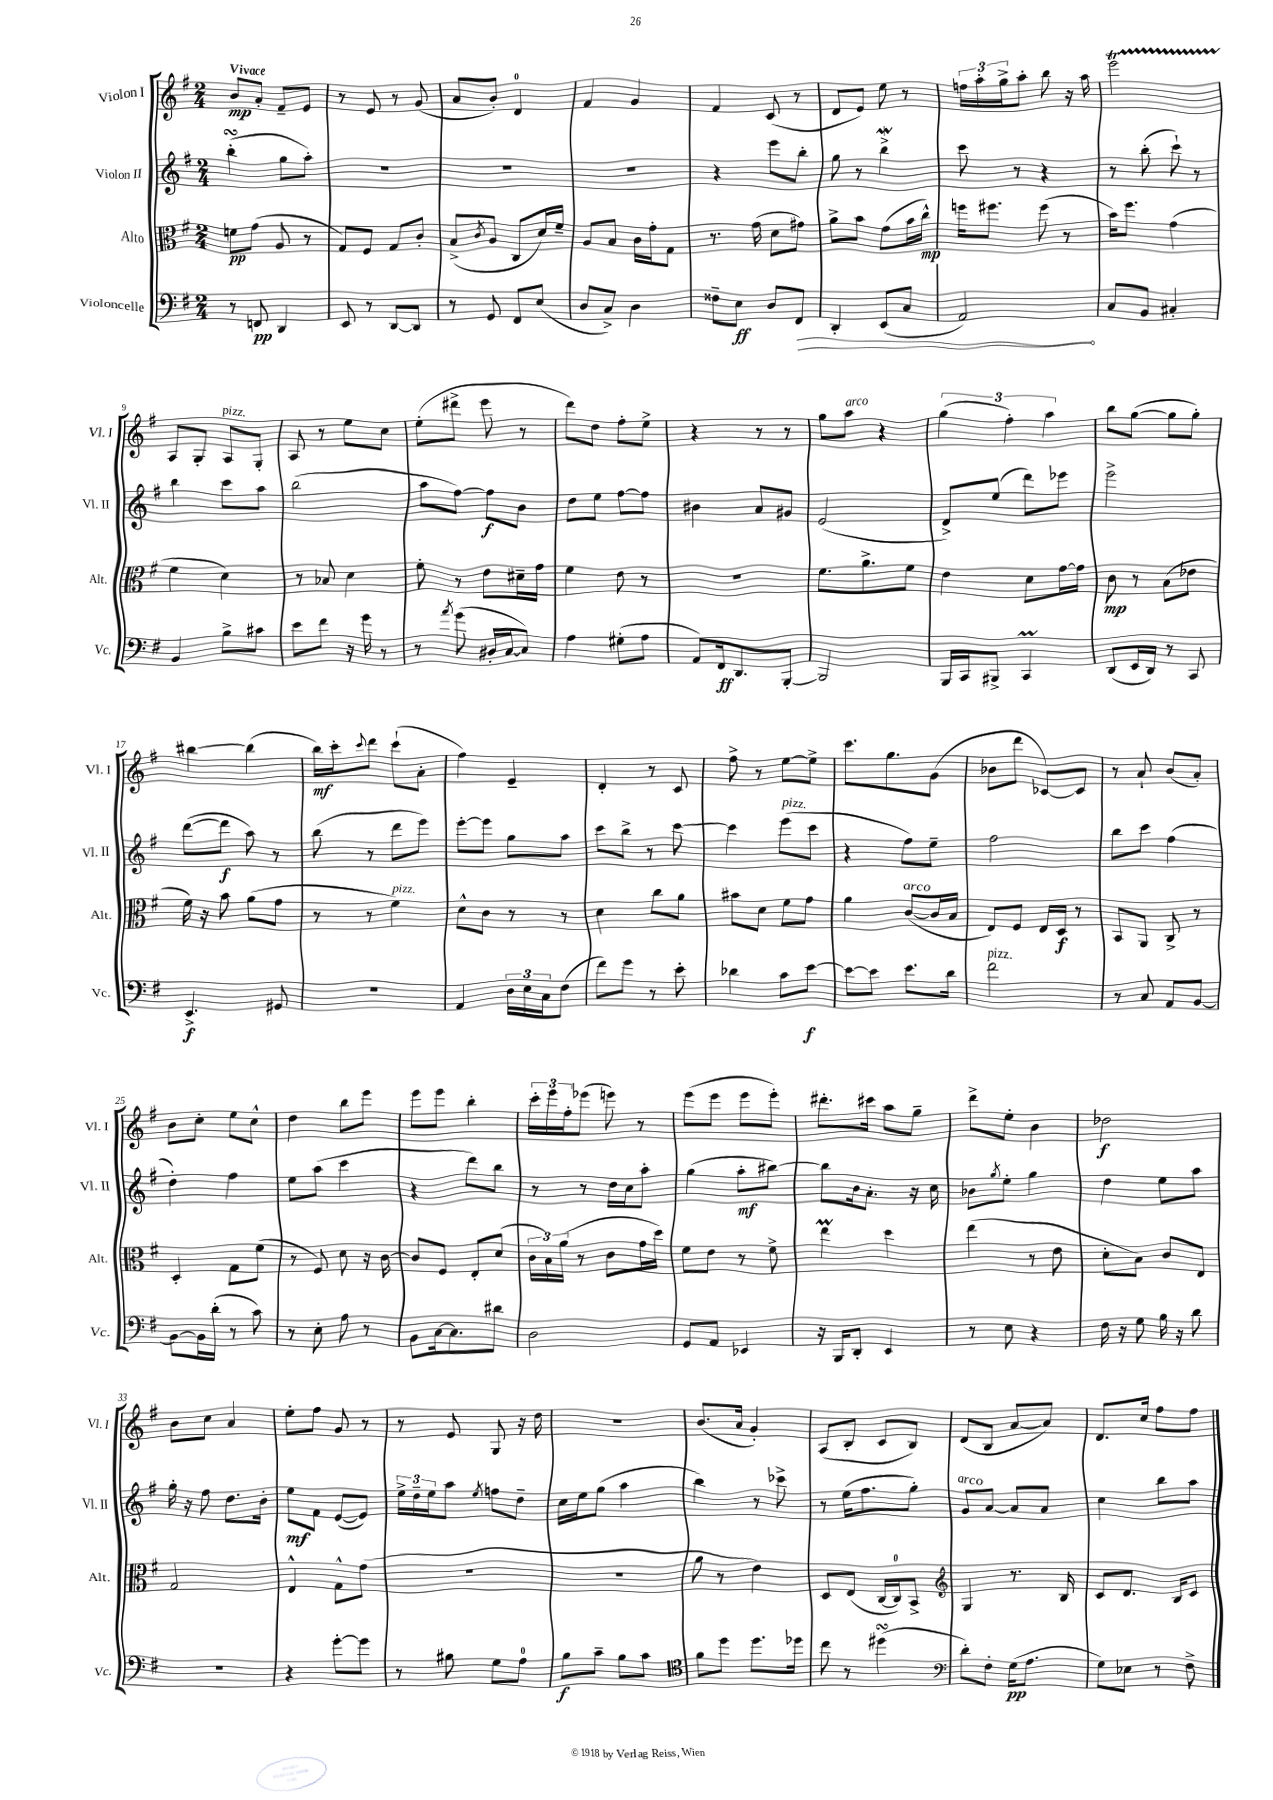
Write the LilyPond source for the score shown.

<<
\new StaffGroup <<
\new Staff = "s0" \with { instrumentName = "Violon I" shortInstrumentName = "Vl. I" } {
    \clef treble \key g \major \numericTimeSignature \time 2/4 \tempo "Vivace"
    b'8\mp a'8-. fis'8-- e'8 |
    r8 e'8 r8 g'8( |
    a'8 b'8-.) d'4-0 |
    fis'4 g'4 |
    fis'4 c'8( r8 |
    d'8 e'8) e''8 r8 |
    \tuplet 3/2 { f''16 a''16-. g''16-> } a''8-. b''8 r16 a''16 |
    e'''2\startTrillSpan |
    a8\stopTrillSpan g8-. a8^\markup { \italic "pizz." } g8-. |
    a8 r8 e''8 c''8 |
    e''8-.( dis'''8-> e'''8 r8 |
    d'''8) d''8 fis''8-. e''8-> |
    r4 r8 r8 |
    g''8 a''8^\markup { \italic "arco" } r4 |
    \tuplet 3/2 { g''4( fis''4-.) a''4 } |
    b''8 g''8~( g''8 g''8-.) |
    bis''4~ bis''4( |
    b''16\mf) c'''16-. \appoggiatura { c'''8 } d'''8 c'''8-!( a'8-. |
    fis''4) e'4-- |
    d'4-. r8 c'8 |
    fis''8-> r8 e''8~ e''8-> |
    c'''8. g''8. g'8( |
    bes'8 d'''8 ces'8~) ces'8 |
    r8 a'8-! b'8( a'8-.) |
    b'8 c''8-. e''8 c''8-^ |
    d''4 b''8 e'''8 |
    e'''8 e'''8 b''4-. |
    \tuplet 3/2 { c'''16-. e'''16 fis''16-. } ees'''8( e'''8) r8 |
    e'''8( e'''8 e'''8 e'''8-.) |
    dis'''8.-. cis'''16 a''8 g''8-- |
    d'''8-> e''8-. b'4 |
    des''2\f |
    b'8 c''8 a'4 |
    e''8-. fis''8 g'8 r8 |
    r8 e'8 g8 r16 d''16 |
    r2 |
    b'8.( a'16 g'4-.) |
    a8( b8-. c'8 b8) |
    d'8( b8 a'8~ a'8) |
    d'8. c''16 fis''8 fis''8 \bar "|." |
}
\new Staff = "s1" \with { instrumentName = "Violon II" shortInstrumentName = "Vl. II" } {
    \clef treble \key g \major \numericTimeSignature \time 2/4
    b''4-.\turn( g''8 a''8-.) |
    r2 |
    R2 |
    r2 |
    r4 e'''8 b''8-. |
    g''8 r8 b''4->\mordent |
    c'''8 r8 r4 |
    r8 b''8-.( c'''8-!) r8 |
    b''4 c'''8 a''8 |
    b''2( |
    a''8 fis''8~) fis''8\f b'8 |
    d''8 e''8 fis''8~ fis''8 |
    bis'4 a'8 gis'8 |
    e'2( |
    d'8->) e''8( d'''8) ees'''8 |
    e'''2-> |
    d'''8~( d'''8\f a''8) r8 |
    b''8( r8 d'''8 e'''8) |
    e'''8~-. e'''8 g''8 a''8 |
    c'''8 b''8-> r8 c'''8~ |
    c'''4 e'''8^\markup { \italic "pizz." }( c'''8 |
    r4 fis''8) e''8-- |
    fis''2 |
    b''8 c'''8 fis''4( |
    d''4-.) fis''4 |
    e''8 a''8( c'''4 |
    r4 d'''8) b''8 |
    r8 r8 d''16 c''16 a''8-. |
    g''4( a''8-.\mf bis''8~) |
    bis''8 b'16 a'8.-. r16 c''16 |
    bes'8 \acciaccatura { g''8 } e''8-. g''4 |
    d''4 e''8 a''8 |
    g''16-. r16 fis''8 d''8. b'16-. |
    e''8\mf fis'8 e'8~( e'8) |
    \tuplet 3/2 { e''16-> d''16-- e''16 } a''8 \acciaccatura { e''8 } f''8 d''8-- |
    c''16 e''16 g''8( a''4 |
    b''4) r8 ces'''8-> |
    r8 e''16( fis''8. g''8-.) |
    g'8^\markup { \italic "arco" } a'8~ a'8 a'8 |
    c''4 b''8 a''8 \bar "|." |
}
\new Staff = "s2" \with { instrumentName = "Alto" shortInstrumentName = "Alt." } {
    \clef alto \key g \major \numericTimeSignature \time 2/4
    f'8\pp g'8( a8 r8 |
    g8) fis8 g8 c'8-. |
    b8->( \acciaccatura { c'8 } a8 c8 d'16) fis'16-- |
    a8 b8 c'16 g'16-. g8 |
    r8. g'16( d'8 gis'8) |
    a'8-> b'8 g'8( b'16 c''16-^\mp) |
    f''16 fis''8. fis''8( r8 |
    b'16) fis''8. g'4( |
    fis'4 d'4) |
    r8 bes8 d'4 |
    fis'8-. r8 e'8 dis'16-- g'16 |
    fis'4 e'8 r8 |
    r2 |
    fis'8. a'8.-> fis'8 |
    e'4 d'8 g'16~ g'16 |
    c'8\mp r8 b8( ees'8 |
    fis'16) r16 b'8 a'8( g'8 |
    r8 r8 fis'4^\markup { \italic "pizz." }) |
    d'8-^ c'8 r8 r8 |
    d'4 c''8 a'8 |
    bis'8 d'8 fis'8 g'8 |
    a'4 c'8~^\markup { \italic "arco" }( c'16 b16 |
    e8) fis8 e16 d16\f r8 |
    b,8 a,8 c8-> r8 |
    d4-. g8 fis'8( |
    r8 fis8) d'8 r16 c'16~ |
    c'8 fis8 e8-. d'8( |
    \tuplet 3/2 { c'16 b16) a'16( } r8 c'8 g'16 d''16) |
    fis'8 e'8 r8 fis'8-> |
    e''4\prall d''4 |
    e''4( r8 e'8 |
    d'8-. b8) c'8 e8 |
    g2 |
    e4-^ g8-^ g'8( |
    r2 |
    R2 |
    a'8 r8 e'4) |
    d8 e8( c16~ c16-0) b,8-> |
    \clef treble g4 r8. b16 |
    c'8 d'8. b16 c'8 \bar "|." |
}
\new Staff = "s3" \with { instrumentName = "Violoncelle" shortInstrumentName = "Vc." } {
    \clef bass \key g \major \numericTimeSignature \time 2/4
    r8 f,8\pp d,4 |
    e,8 r8 d,8~ d,8 |
    r8 g,8 fis,8 e8( |
    d8 c8->) d4 |
    fisis8-- e8\ff d8 \once \override Hairpin.circled-tip = ##t fis,8\> |
    d,4-. e,8( c8 |
    a,2\!) |
    c8 b,8 cis4-. |
    b,4 b8-> cis'8 |
    e'8 fis'8 r16 g'16 r8 |
    r8 \acciaccatura { a'8 } g'8( dis16-. c16~ c8) |
    a4 gis8-.( a8 |
    a,8) fis,16\ff d,8. b,,8~-. |
    b,,2 |
    b,,16 c,16 bis,,8-> c,4\prall |
    d,8( e,16 d,16) r8 c,8 |
    e,4.->\f gis,8 |
    r2 |
    a,4 \tuplet 3/2 { d16 e16 c16 } fis8( |
    fis'8) g'8 r8 e'8-. |
    des'4 c'8 e'8~\f |
    e'8~ e'8 e'8. d'16 |
    fis'2^\markup { \italic "pizz." } |
    r8 c8 a,8 b,8~ |
    b,8~ b,16 d'16-.( r8 c'8) |
    r8 e8-. a8 r8 |
    b,8 c16~ c8. dis'8 |
    d2 |
    g,8 a,8 ees,4 |
    r16 b,,16 d,8-. e,4 |
    r8 e8 r4 |
    fis16 r16 g8 b16 r16 d'8 |
    R2 |
    r4 g'8~-. g'8 |
    r8 bis8 g8 a8-0 |
    b8\f c'8-- b8 c'8 |
    \clef tenor fis'8 d''8 d''8. des''16 |
    c''8 r8 dis''4\turn( |
    \clef bass d'8-.) fis8-. g16\pp( a8. |
    g8) ees8 r8 fis8-> \bar "|." |
}
>>
>>
